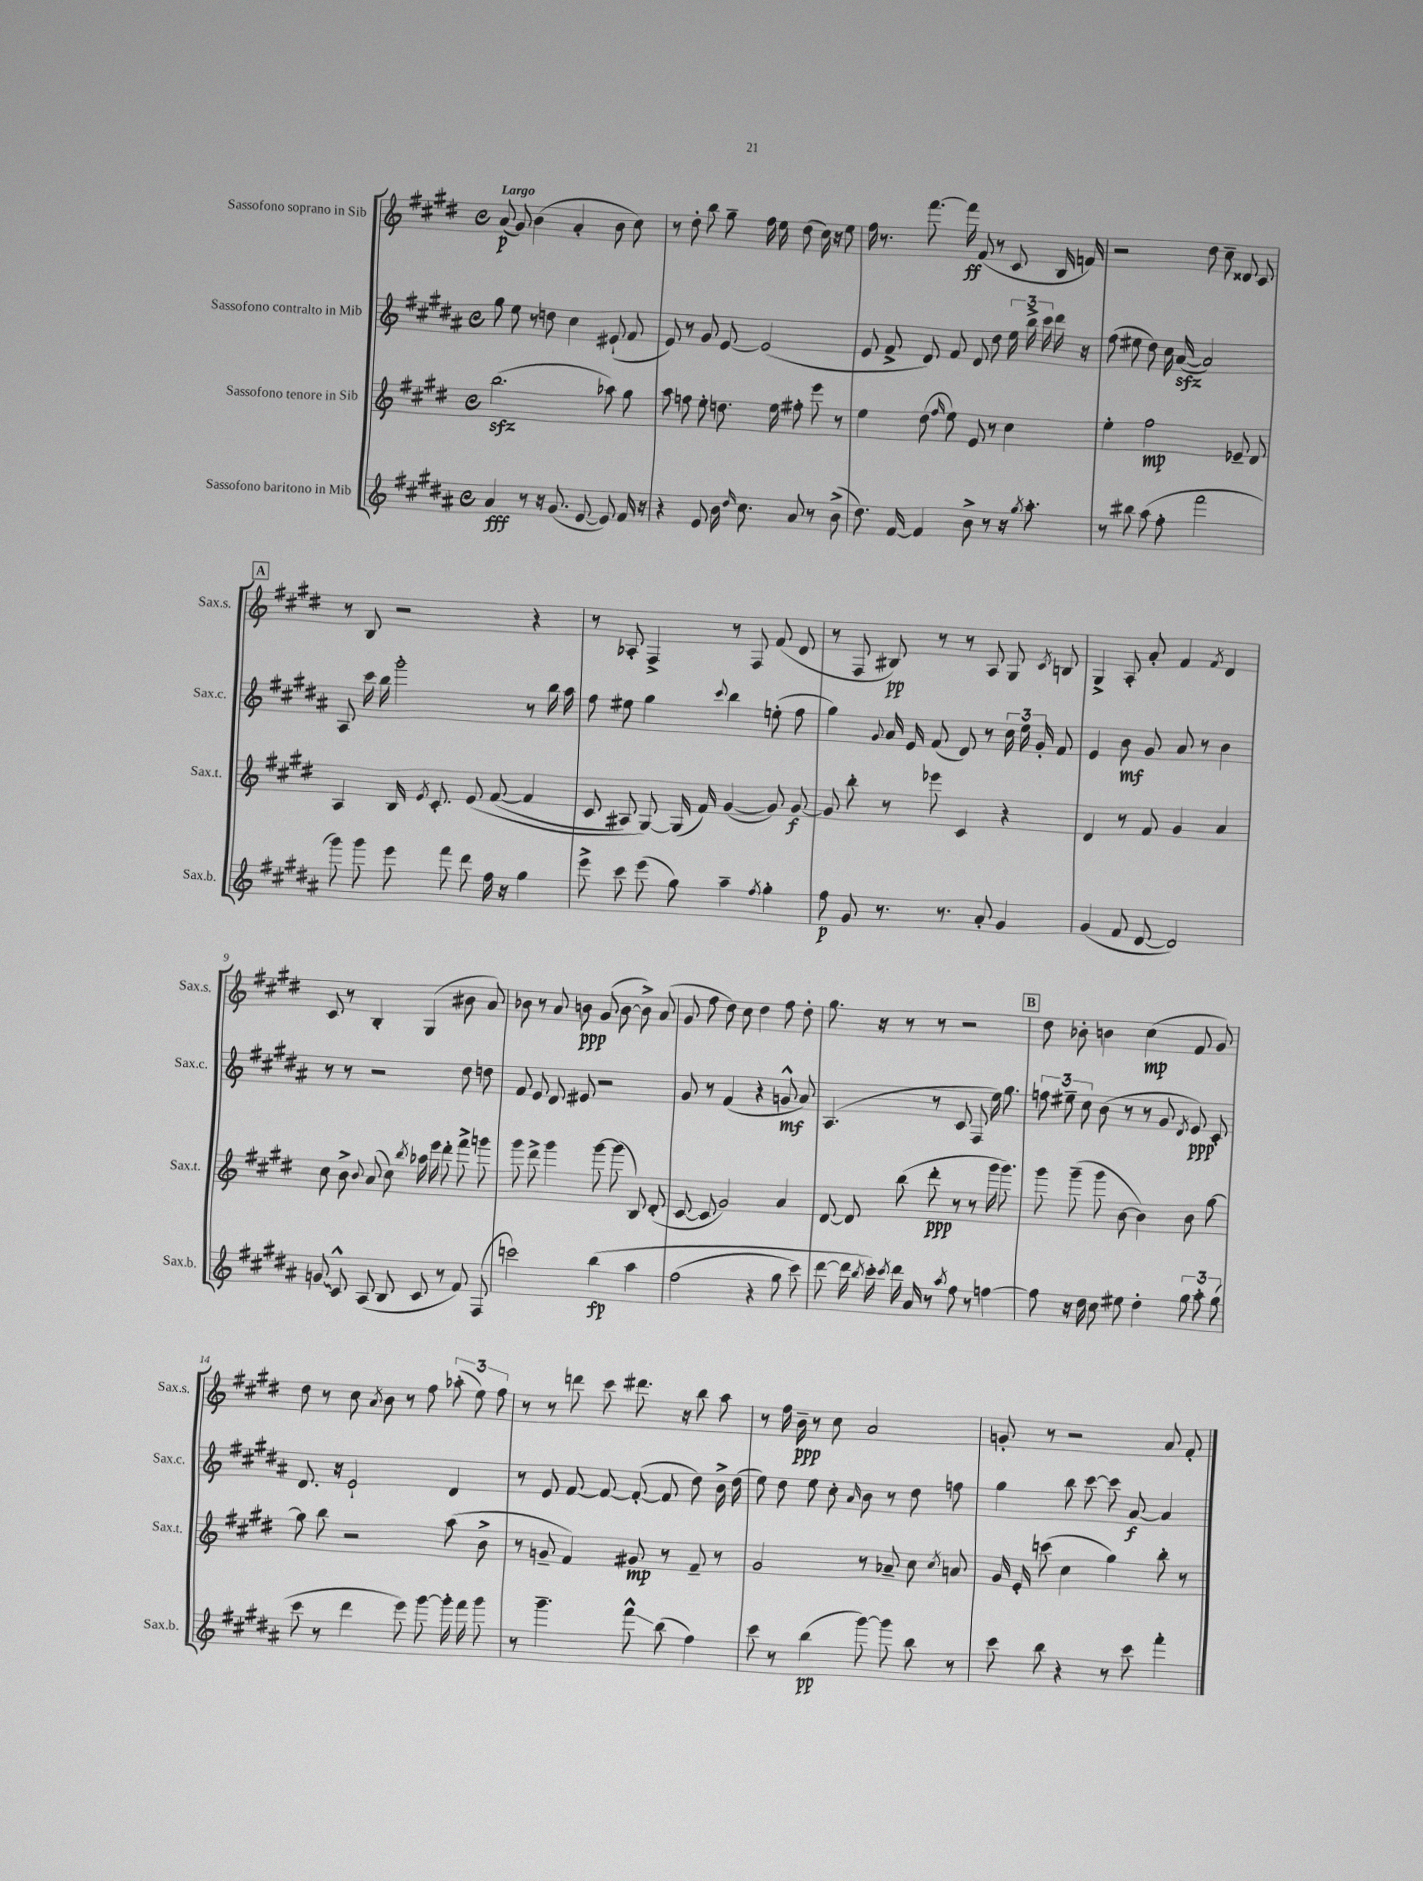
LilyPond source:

<<
\new StaffGroup <<
\new Staff = "s0" \with { instrumentName = "Sassofono soprano in Sib" shortInstrumentName = "Sax.s." } {
    \clef treble \key e \major \defaultTimeSignature \time 4/4 \tempo "Largo"
    \autoBeamOff a'8\p( gis'8) b'4( a'4-. b'8 cis''8) |
    r8 dis''8-. b''8 gis''8-- fis''16 e''16 dis''8( cis''16) r16 e''8 |
    fis''16 r8. fis'''8.~ fis'''16\ff fis'8( r8 cis'8 b16 f'16) |
    r2 dis''8 cis''8-- disis'8 cis'8 |
    \mark \markup { \box "A" } r8 b8 r2 r4 |
    r8 aes8-. fis4-> r8 fis8 fis'8( dis'8 |
    r8 fis8 bis8\pp) r8 r8 a8 gis8 \acciaccatura { cis'8 } b8 |
    gis4-> a8-. a'8-. fis'4 \acciaccatura { fis'8 } dis'4 |
    cis'8 r8 b4-. gis4( bis'8 a'8) |
    bes'8 r8 a'8 b'8\ppp gis'8( b'8~ b'8->) a'8( |
    gis'8 fis''8 dis''8) cis''8 dis''4 fis''8 dis''8-. |
    gis''8. r16 r8 r8 r2 |
    \mark \markup { \box "B" } dis''8 bes'8-. b'4 cis''4\mp( fis'8 gis'8) |
    dis''8 r8 cis''8 \acciaccatura { a'8 } b'8 r8 fis''8 \tuplet 3/2 { aes''8-.( e''8) fis''8 } |
    r8 r8 d'''8 cis'''8 dis'''8. r16 b''8 a''8 |
    r8 fis''16 b'16--\ppp r8 cis''8 a'2 |
    g'8-. r8 r2 a'8 fis'8-. \bar "|." |
}
\new Staff = "s1" \with { instrumentName = "Sassofono contralto in Mib" shortInstrumentName = "Sax.c." } {
    \clef treble \key b \major \defaultTimeSignature \time 4/4
    \autoBeamOff gis''8 e''8 r8 d''8 cis''4 eis'8-!( fis'8 |
    e'8) r8 gis'8 e'8~ e'2( |
    e'8 fis'8-> dis'8) fis'8 dis'8 dis''8 \tuplet 3/2 { e''16 b''16-> cis'''16 } dis'''16 r16 |
    fis''8( eis''8 dis''8) cis''16 ais'16~\sfz( ais'2) |
    \mark \markup { \box "A" } ais8 cis'''16 b''16 gis'''2-. r8 b''16 ais''16 |
    fis''8 eis''8 gis''4 \appoggiatura { cis'''8 } b''4 e''8-.( fis''8 |
    gis''4) \appoggiatura { gis'8 } ais'16 e'16 fis'8( dis'8) r8 \tuplet 3/2 { cis''16 e''16 gis'16-. } fis'8 |
    e'4 b'8\mf gis'8 ais'8 r8 b'4 |
    r8 r8 r2 dis''8 d''8 |
    fis'8 e'8 dis'8 eis'8 r2 |
    gis'8 r8 fis'4( r4 g'8-^\mf ais'8) |
    ais4.( r8 cis'8 fis8 e''16) gis''8. |
    \mark \markup { \box "B" } \tuplet 3/2 { f''8 eis''8-- cis''8 } b'8( r8 r8 gis'8 \acciaccatura { dis'8 } e'8\ppp) cis'8-. |
    dis'8. r16 e'2-! dis'4 |
    r8 e'8 fis'8~ fis'8~ fis'8~-.( fis'8 dis''8) b'16-> dis''16( |
    e''8) dis''8 e''8 cis''8-. \grace { ais'16 } b'8 r8 dis''8 f''8 |
    gis''4 b''8 cis'''8~ cis'''8 ais'8~\f ais'4 \bar "|." |
}
\new Staff = "s2" \with { instrumentName = "Sassofono tenore in Sib" shortInstrumentName = "Sax.t." } {
    \clef treble \key e \major \defaultTimeSignature \time 4/4
    \autoBeamOff b''2.\sfz( aes''8) gis''8 |
    a''8 f''8 e''8-. d''8. e''16 fis''8-. e'''8 r8 |
    e''4 dis''8( \grace { fis''16 } e''8) e'8 r8 cis''4 |
    e''4-. fis''2\mp ees'8-- dis'8 |
    \mark \markup { \box "A" } a4 b16 \acciaccatura { e'8 } cis'8.-. e'8\( fis'8~( fis'4 |
    cis'8 ais8) gis8~\) gis16( fis'16) gis'4~( gis'8) gis'8~\f |
    gis'8 b''8-. r8 ees'''8 cis'4 r4 |
    dis'4 r8 fis'8 gis'4 a'4 |
    cis''8 b'8-> \appoggiatura { b'8 } a'8( cis''8) \acciaccatura { b''8 } aes''16 e'''16 dis'''8-. fis'''8-> g'''8 |
    gis'''8 dis'''8-> gis'''4 gis'''8~ gis'''8( b8) dis'8-.( |
    cis'8~ cis'8 gis'2) a'4 |
    dis'8~ dis'8 b''8( dis'''8-.\ppp r8 r8 gis'''16 gis'''8.) |
    \mark \markup { \box "B" } gis'''8 gis'''8--( gis'''8 b'8~ b'4) b'8 gis''8~ |
    gis''8 b''8 r2 a''8( b'8-> |
    r8 g'8-- fis'4) gis'8\mp r8 fis'8-- r8 |
    gis'2 r8 aes'8-- cis''8 \acciaccatura { cis''8 } a'8 |
    gis'16 e'16-. c'''8( cis''4 gis''4) b''8-. r8 \bar "|." |
}
\new Staff = "s3" \with { instrumentName = "Sassofono baritono in Mib" shortInstrumentName = "Sax.b." } {
    \clef treble \key b \major \defaultTimeSignature \time 4/4
    \autoBeamOff ais'4\fff r8 r16 gis'8.( e'8~ e'8) fis'16 r16 |
    r4 e'8 b'16 \grace { dis''16 } cis''8. ais'8 r8 b'8->( |
    dis''8.) fis'16~ fis'4 b'8-> r8 r16 \acciaccatura { gis''8 } ais''8.-. |
    r8 bis''8 ais''8( fis''8-. fis'''2 |
    \mark \markup { \box "A" } gis'''8) gis'''8 e'''8 fis'''8 dis'''8 fis''16 r16 gis''4 |
    e'''8-> cis'''8 e'''8( gis''8) ais''4-- \acciaccatura { fis''8 } gis''4-. |
    fis''8\p gis'8 r8. r8. ais'8-. gis'4 |
    gis'4( fis'8 dis'8~ dis'2) |
    \once \override Glissando.style = #'zigzag g'8\glissando cis'8-^ ais8( b8 cis'8 r8 fis'8) fis8( |
    c'''2) b''4\fp\( ais''4 |
    fis''2( r4 gis''8 cis'''8) |
    dis'''8~ dis'''16 \acciaccatura { b''8 } cis'''16-.\) \acciaccatura { cis'''8 } dis'''16 ais'16 r8 \acciaccatura { ais''8 } fis''8 r8 f''4~ |
    \mark \markup { \box "B" } f''8 r16 dis''16 cis''8 eis''8 dis''4-. \tuplet 3/2 { gis''8 ais''8-. gis''8( } |
    cis'''8 r8 dis'''4 e'''8) gis'''8~ gis'''16-. fis'''16 gis'''8 |
    r8 gis'''4.-- fis'''8-^\glissando b''8( fis''4) |
    cis'''8 r8 b''4\pp( gis'''8~) gis'''8 b''8 r8 |
    cis'''8 b''8 r4 r8 cis'''8 fis'''4-. \bar "|." |
}
>>
>>
